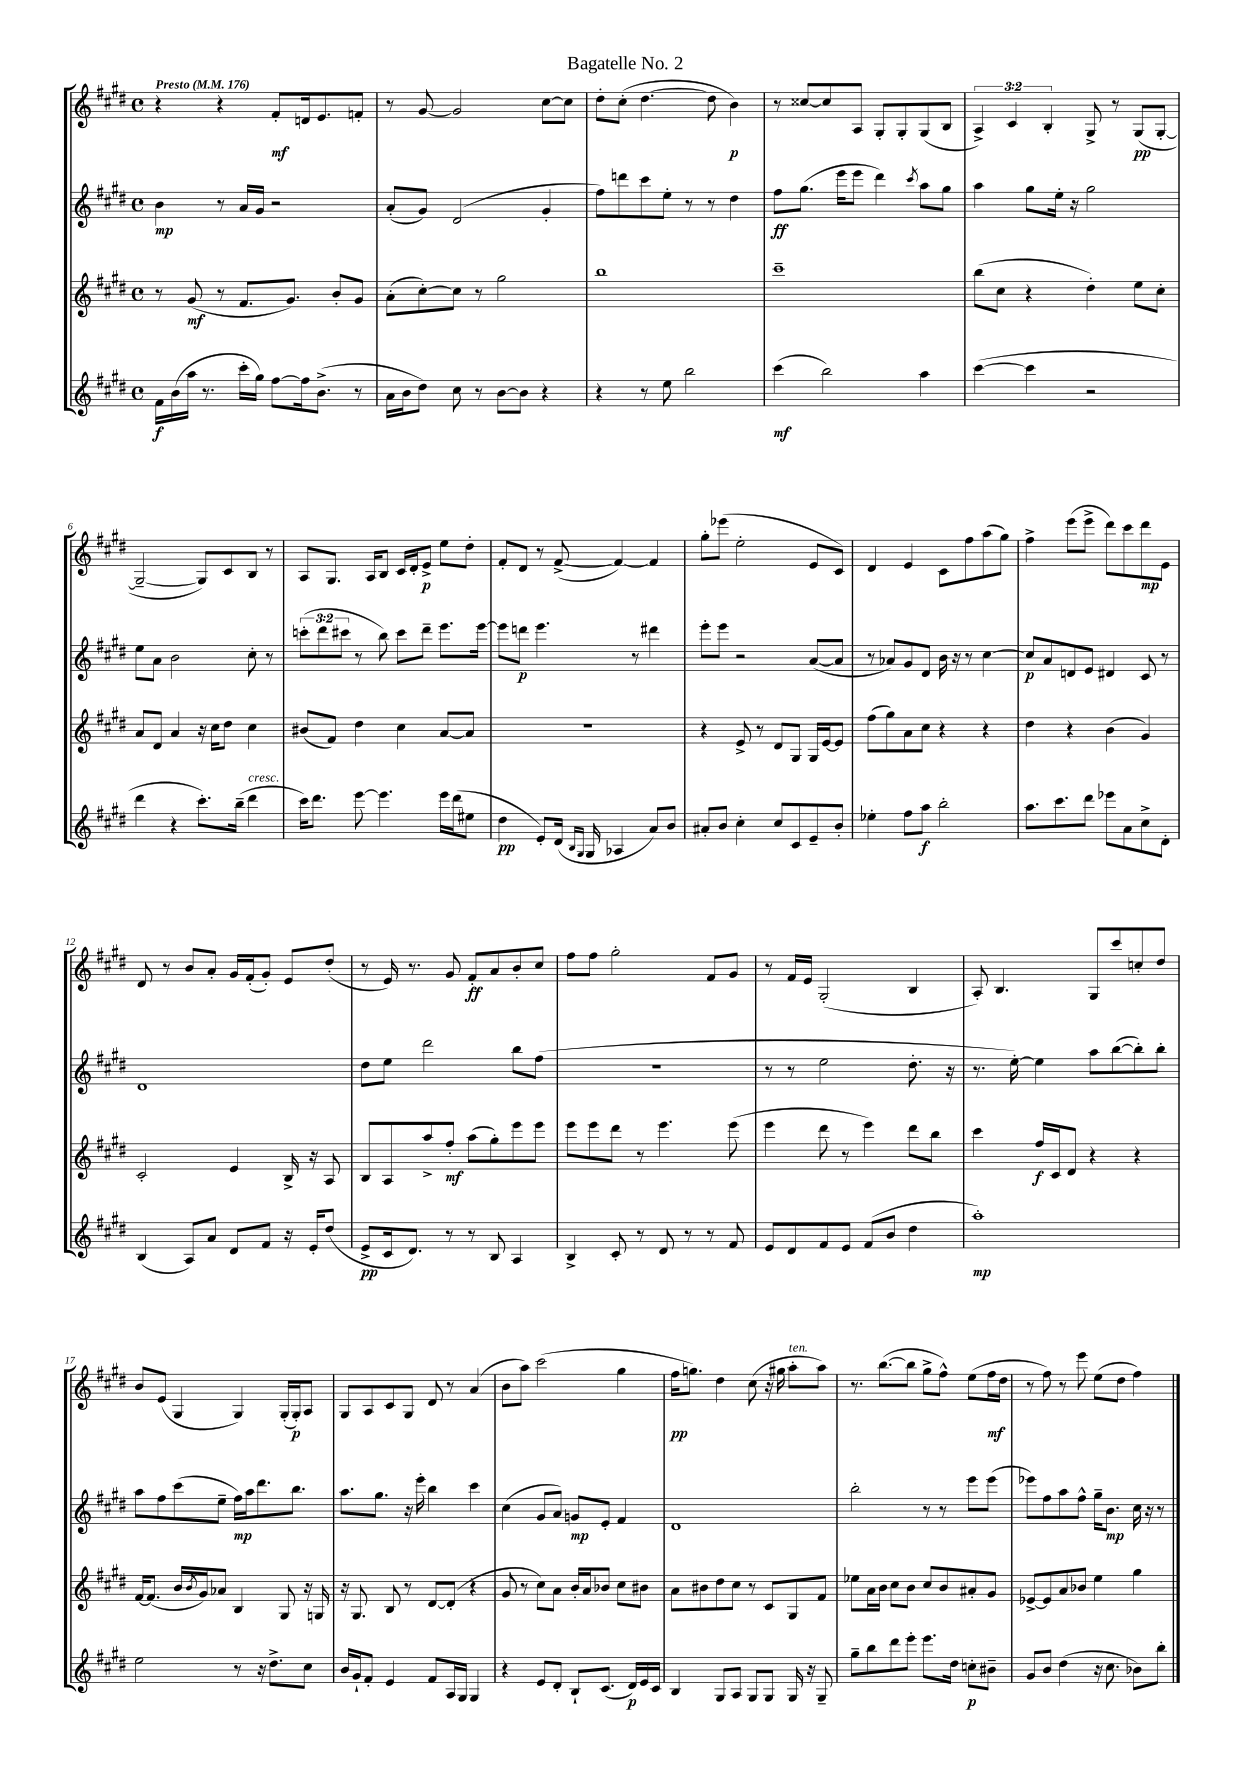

**kern	**kern	**kern	**kern
*staff4	*staff3	*staff2	*staff1
*clefG2	*clefG2	*clefG2	*clefG2
*k[f#c#g#d#]	*k[f#c#g#d#]	*k[f#c#g#d#]	*k[f#c#g#d#]
*M4/4	*M4/4	*M4/4	*M4/4
*met(c)	*met(c)	*met(c)	*met(c)
*MM176	*MM176	*MM176	*MM176
16f#	8r	4b	4r
(16b	.	.	.
16aa	(8g#	.	.
8.r	.	.	.
.	8r	8r	4r
16ccc#'	8.f#	16a	.
16gg#)	.	16g#	.
[8ff#	.	2r	8f#'
.	8.g#)	.	.
16ff#]	.	.	16d
(8.b^	.	.	8.e
.	8b'	.	.
8r	8g#	.	8f'
=	=	=	=
16a	(8a'	(8a'	8r
16b	.	.	.
8dd#)	[8cc#')	8g#)	[8g#
8cc#	8cc#]	(2d#	2g#]
8r	8r	.	.
[8b	2gg#	.	.
8b]	.	.	.
4r	.	4g#'	[8cc#
.	.	.	8cc#]
=	=	=	=
4r	1bb	8ff#)	8dd#'
.	.	8ddd	(8cc#'
8r	.	8ccc#	[4.dd#
8ee	.	8ee'	.
2bb	.	8r	.
.	.	8r	8dd#]
.	.	4dd#	4b)
=	=	=	=
(4ccc#	1ccc#~	8ff#	8r
.	.	(8.gg#	[8cc##
2bb)	.	.	8cc##]
.	.	16eee	.
.	.	8eee	8A
.	.	4ddd#)	8G#'
.	.	.	8G#'
.	.	8qccc#	.
4aa	.	8aa	(8G#
.	.	8gg#	8B
=	=	=	=
([4ccc#	(8bb	4aa	6A^)
.	8cc#	.	.
.	.	.	6c#
4ccc#]	4r	8gg#	.
.	.	.	6B'
.	.	16ee'	.
.	.	16r	.
2r	4dd#')	2gg#	8G#^
.	.	.	8r
.	8ee	.	(8G#
.	8cc#'	.	[8G#'
=	=	=	=
4ddd#	8a	8ee	2G#~_
.	8d#	8a	.
4r	4a	2b	.
8.ccc#')	16r	.	8G#])
.	16cc#	.	.
.	8dd#	.	8c#
(16bb~	.	.	.
4ddd#	4cc#	8cc#'	8B
.	.	8r	8r
=	=	=	=
16ccc#)	(8b#	(12ccc'	8A
8.ddd#	.	.	.
.	.	12ddd#	.
.	8f#)	.	8.G#
.	.	12ccc#	.
[8eee	4dd#	8r	.
.	.	.	16A
4.eee]	.	8bb)	8B
.	4cc#	8ccc#	16c#
.	.	.	16d#'
.	.	8ddd#~	8e^
16eee	[8a	8.eee	8ee
(16ddd#	.	.	.
8ee#	8a]	.	8dd#'
.	.	[16eee	.
=	=	=	=
4dd#	1r	8eee]	8f#'
.	.	8ddd	8d#
8e')	.	4.eee	8r
(16d#	.	.	([8f#^
16qqB	.	.	.
16qqG#	.	.	.
16G#	.	.	.
4A-	.	.	4f#_)
.	.	8r	.
8a)	.	4ddd#	4f#]
8b	.	.	.
=	=	=	=
8a#'	4r	8eee'	8gg#'
8b	.	8eee	(8eee-
4cc#'	8e^	2r	2ee'
.	8r	.	.
8cc#	8d#	.	.
8c#	8G#	.	.
8e~	16G#	([8a	8e
.	[16e	.	.
8b'	8e]	8a]	8c#)
=	=	=	=
4ee-'	(8ff#	8r	4d#
.	8gg#)	8a-)	.
8ff#	8a	8g#	4e
8aa	8cc#	8d#	.
2bb'	4r	16b	8c#
.	.	16r	.
.	.	8r	8ff#
.	4r	[4cc#	(8aa
.	.	.	8gg#)
=	=	=	=
8.aa	4dd#	8cc#]	4ff#^
.	.	8a	.
8.ccc#	.	.	.
.	4r	8d	(8eee
8ddd#	.	8e	8eee^
8eee-	(4b	4d#	8ddd#)
8a	.	.	8ccc#
8cc#^	4g#)	8c#	8ddd#
8d#'	.	8r	8e
=	=	=	=
(4B	2c#'	1d#	8d#
.	.	.	8r
8A)	.	.	8b
8a	.	.	8a'
8d#	4e	.	16g#
.	.	.	(16f#'
8f#	.	.	8g#')
16r	16B^	.	8e
16e'	16r	.	.
(8dd#	8A	.	(8dd#'
=	=	=	=
8e^	8B	8dd#	8r
16c#	8A	8ee	16e)
8.d#)	.	.	8.r
.	8aa^	2ddd#	.
8r	8ff#'	.	8g#
8r	(8aa	.	8f#'
8B	8gg#')	.	8a
4A	8eee	8bb	8b'
.	8eee	(8ff#	8cc#
=	=	=	=
4B^	8eee	1r	8ff#
.	8eee	.	8ff#
8c#'	8ddd#	.	2gg#'
8r	8r	.	.
8d#	4.eee	.	.
8r	.	.	.
8r	.	.	8f#
8f#	(8eee	.	8g#
=	=	=	=
8e	4eee	8r	8r
8d#	.	8r	16f#
.	.	.	16e
8f#	8ddd#	2ee	(2G#'
8e	8r	.	.
(8f#	4eee)	.	.
8b	.	.	.
4dd#	8ddd#	8.dd#'	4B
.	8bb	.	.
.	.	16r	.
=	=	=	=
1aa')	4ccc#	8.r	8A')
.	.	.	4.B
.	.	[16ee')	.
.	16ff#	4ee]	.
.	16c#	.	.
.	8d#	.	.
.	4r	8aa	8G#
.	.	([8bb	8ccc#
.	4r	8bb'])	8cc'
.	.	8bb'	8dd#
=	=	=	=
2ee	[16f#	8aa	8b
.	(8.f#]	.	.
.	.	8ff#	(8e
.	16b	(8ccc#	4G#
.	8qb	.	.
.	16g#)	.	.
.	8a-	8ee~	.
8r	4B	16ff#)	4G#)
.	.	16aa	.
16r	.	8.ddd#	.
8.dd#^	.	.	.
.	8G#	.	(16G#'
.	.	8.bb	16G#')
8cc#	16r	.	8A
.	16G	.	.
=	=	=	=
16b	16r	8.aa	8G#
16g#`	8.G#	.	.
8f#'	.	.	8A
.	.	8.gg#	.
4e	8B	.	8c#
.	8r	16r	8G#
.	.	16eee'	.
8f#	[8d#	4bb	8d#
16A	(8d#']	.	8r
16G#	.	.	.
4G#	4r	4ccc#	(4a
=	=	=	=
4r	8g#	(4cc#	8b
.	8r	.	8aa)
8e	8cc#)	8g#	(2ccc#
8d#'	8a	8a)	.
8B`	16b'	8g	.
.	16a	.	.
(8.c#	8b-	8e'	.
.	8cc#	4f#	4gg#
16d#)	.	.	.
16e	8b#	.	.
16c#	.	.	.
=	=	=	=
4B	8a	1d#	16ff#
.	.	.	8.gg)
.	8b#	.	.
8G#	8dd#	.	4dd#
8A	8cc#	.	.
8G#	8r	.	(8cc#
8G#	8c#	.	16r
.	.	.	16gg#
16G#	8G#	.	8aa'
16r	.	.	.
8G#~	8f#	.	8aa)
=	=	=	=
8gg#~	8ee-	2bb'	8.r
8bb	16a	.	.
.	16b	.	([8.bb
8ddd#	8cc#	.	.
8eee'	8b	.	8bb]
8.eee	8cc#	8r	8gg#^
.	8b	8r	8ff#^^)
16dd#	.	.	.
8cc'	8a#'	8eee	(8ee
8b#~	8g#	(8eee	16ff#
.	.	.	16dd#
=	=	=	=
8g#	[8e-^	8eee-)	8r
8b	8e-]	8ff#	8ff#)
(4dd#	8a	8aa	8r
.	8b-	8ff#^^	8eee
16r	4ee	16gg#~	(8ee
8.cc#	.	8.b	.
.	.	.	8dd#
8b-)	4gg#	16cc#	4ff#)
.	.	16r	.
8bb'	.	8r	.
==	==	==	==
*-	*-	*-	*-
